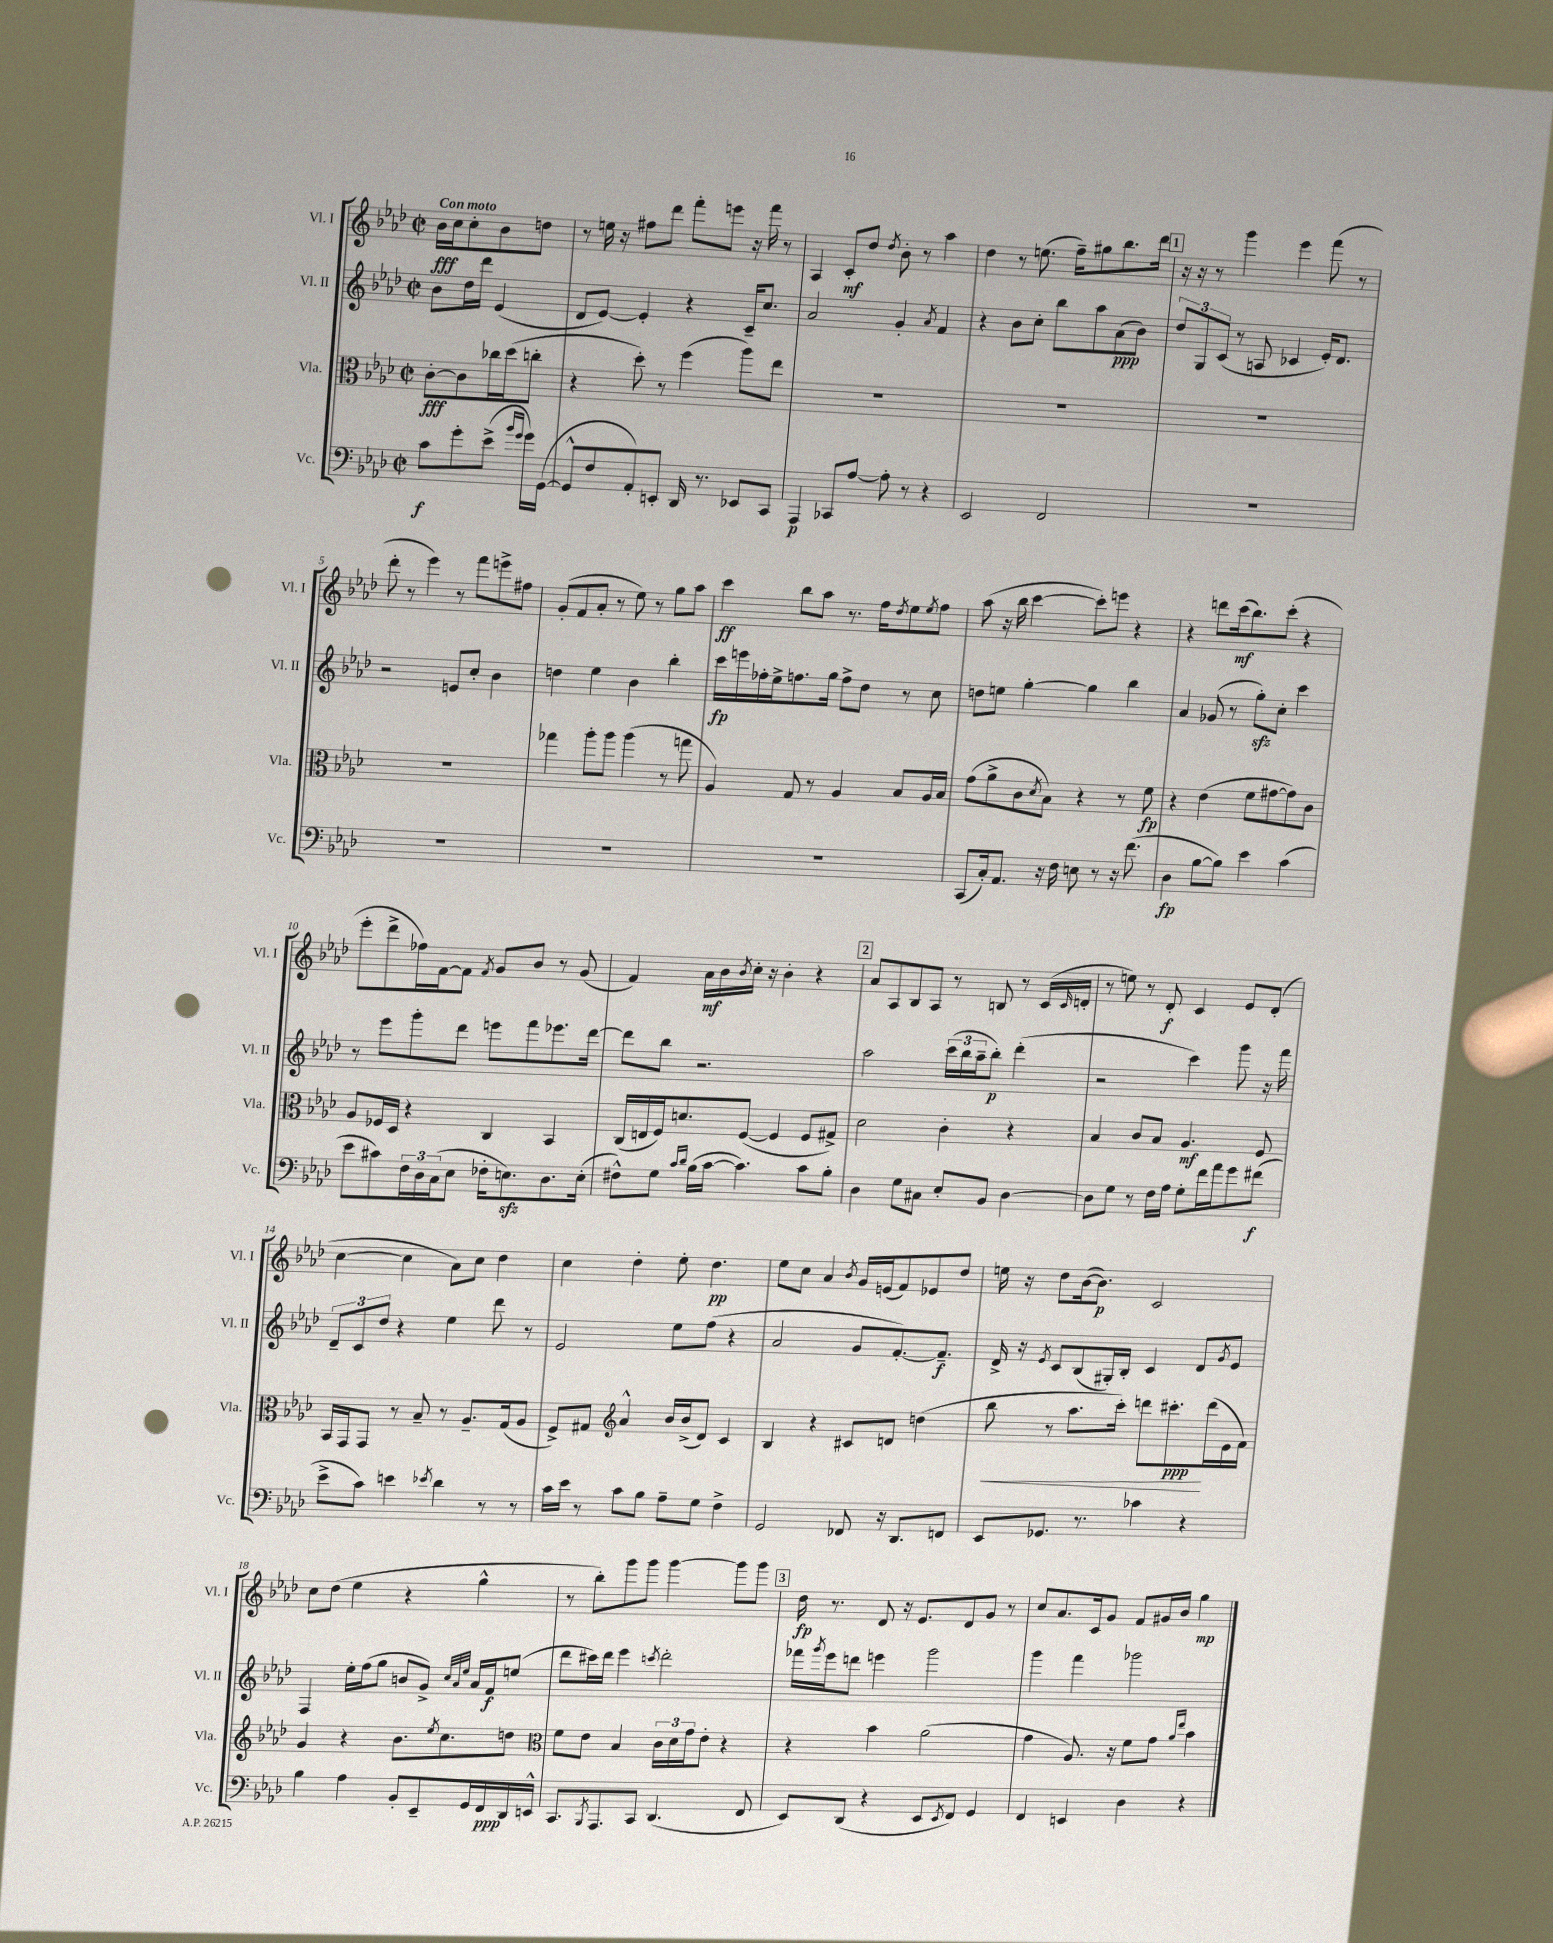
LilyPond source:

<<
\new StaffGroup <<
\new Staff = "s0" \with { instrumentName = "Vl. I" shortInstrumentName = "Vl. I" } {
    \clef treble \key aes \major \defaultTimeSignature \time 2/2 \partial 2 \tempo "Con moto"
    bes'16\fff c''16 c''8-. bes'8 d''8 |
    r8 e''16 r16 fis''8 des'''8 f'''8-. e'''8 r16 f'''16 r8 |
    aes4 c'8-.\mf des''8 \acciaccatura { des''8 } bes'8-. r8 aes''4 |
    des''4 r8 e''8.( f''16--) gis''8 bes''8. des'''16 |
    \mark \markup { \box "1" } r16 r16 r8 g'''4 ees'''4 f'''8( r8 |
    des'''8-. r8 ees'''4) r8 f'''8 e'''8-> fis''8 |
    g'8-.( f'8 aes'8-. r8 ees''8) r8 g''8 aes''8 |
    c'''4\ff bes''8 aes''8 r8. f''16 \acciaccatura { des''8 } ees''8 \acciaccatura { ees''8 } f''8 |
    aes''8( r16 bes''16 c'''4~ c'''8-.) e'''8 r4 |
    r4 d'''8 c'''16\mf( bes''8.) c'''8-.( r4 |
    ees'''8-. des'''8-> fes''16) f'16~ f'8 \acciaccatura { f'8 } g'8 bes'8 r8 g'8( |
    f'4) aes'16\mf bes'16 \acciaccatura { bes'8 } c''16-. r16 bes'4-. r4 |
    \mark \markup { \box "2" } aes'8 aes8 bes8 aes8 r8 b8 r8 c'16( \grace { c'16 } d'16-. |
    r8 e''8) r8 des'8-.\f c'4 ees'8 des'8-.( |
    c''4~ c''4 aes'8) c''8 des''4 |
    c''4 des''4-. ees''8-. des''4.\pp |
    ees''8 c''8 aes'4 \acciaccatura { bes'8 } g'16 e'16( f'8) ees'8 des''8 |
    e''16 r16 des''8 bes'16~( bes'8.\p) c'2 |
    c''8 des''8( ees''4 r4 g''4-^ |
    r8 bes''8-.) g'''8 g'''8 g'''4~ g'''8 g'''8 |
    \mark \markup { \box "3" } des''16\fp r8. des'8 r16 ees'8. des'8 g'8 r8 |
    c''8 aes'8. c'16 g'8 f'8 gis'16 bes'16 g''4\mp \bar "|." |
}
\new Staff = "s1" \with { instrumentName = "Vl. II" shortInstrumentName = "Vl. II" } {
    \clef treble \key aes \major \defaultTimeSignature \time 2/2 \partial 2
    bes'8 des''16 des'''16 ees'4( |
    des'8 ees'8~) ees'4-. r4 c'16-- c''8. |
    aes'2 g'4-. \acciaccatura { aes'8 } f'4 |
    r4 bes'8 c''8-. bes''8 aes''8 aes'8\ppp( bes'8) |
    \mark \markup { \box "1" } \tuplet 3/2 { des''8 g8 c'8( } r8 a8 ces'4 ees'16-.) des'8. |
    r2 e'8 c''8-. bes'4 |
    d''4 ees''4 bes'4 bes''4-. |
    c'''16\fp e'''16 fes''16-. ees''16-> f''8. g''16 f''8-> des''8 r8 c''8 |
    d''8 e''8 g''4~-. g''4 bes''4 |
    aes'4 ges'8( r8 g''8-.\sfz) c''8-. c'''4 |
    r8 ees'''8 g'''8-. des'''8 e'''8 f'''8 ees'''8. des'''16~ |
    des'''8 bes''8 r2. |
    \mark \markup { \box "2" } aes''2 \tuplet 3/2 { c'''16( bes''16 aes''16-- } bes''8-.\p) des'''4-.( |
    r2 c'''4) g'''8 r16 f'''16 |
    \tuplet 3/2 { des'8-- c'8 des''8 } r4 ees''4 des'''8 r8 |
    ees'2 ees''8 f''8( r4 |
    aes'2 g'8 f'8.~-.) f'8.--\f |
    des'16-> r16 \acciaccatura { ees'8 } c'8 bes8( gis16-.) bes16-. c'4 des'8 \acciaccatura { g'8 } ees'8 |
    f4 ees''16-. f''16( g''8 b'8 g'8->) \grace { c''32 aes'32 ees''32 } aes'16 f'16\f e''8( |
    des'''8 cis'''16) des'''16 ees'''4 \acciaccatura { c'''8 } des'''2-. |
    \mark \markup { \box "3" } fes'''16 \acciaccatura { g'''8 } ees'''16 d'''8 e'''4 g'''2 |
    g'''4 f'''4 ges'''2 \bar "|." |
}
\new Staff = "s2" \with { instrumentName = "Vla." shortInstrumentName = "Vla." } {
    \clef alto \key aes \major \defaultTimeSignature \time 2/2 \partial 2
    c'8~-.\fff c'8 ces''16 des''16( c''8-. |
    r4 des''8-.) r8 f''4( aes''8) ees''8 |
    R1 |
    R1 |
    \mark \markup { \box "1" } R1 |
    R1 |
    ges''4 aes''8-. aes''8 aes''4( r8 g''8 |
    aes4) g8 r8 aes4 bes8 aes16 bes16 |
    g'8( aes'8-> c'8 \acciaccatura { des'8 } bes8) r4 r8 f'8\fp |
    r4 ees'4( f'8 gis'8~ gis'8) c'8 |
    aes8 fes16 des16 r4 c4 bes,4 |
    c16( e16 f16) d'8. f8~( f4 f8 gis8->) |
    \mark \markup { \box "2" } des'2 c'4-. r4 |
    bes4 c'8 bes8 aes4.\mf f8 |
    bes,16 g,16 g,8 r8 bes8-- r8 aes8.-- g16( aes8 |
    f8->) gis8 \clef treble aes'4-^ bes'16 bes'16->( des'8) c'4 |
    bes4 r4 cis'8 d'8 d''4( |
    bes''8\< r8 aes''8. c'''16-.) d'''8 cis'''8.-.\ppp\! d'''16( ees'16 f'16) |
    g'4 r4 bes'8. \acciaccatura { ees''8 } c''8. d''8 |
    \clef alto f'8 ees'8 bes4 \tuplet 3/2 { c'16 des'16 g'16 } ees'8-. r4 |
    \mark \markup { \box "3" } r4 bes'4 aes'2( |
    g'4 aes8.) r16 f'8 g'8 \grace { aes'16 ees''16 } bes'4 \bar "|." |
}
\new Staff = "s3" \with { instrumentName = "Vc." shortInstrumentName = "Vc." } {
    \clef bass \key aes \major \defaultTimeSignature \time 2/2 \partial 2
    c'8\f g'8-. ees'8->( \grace { bes'16 g'16 } g'16) g,16~( |
    g,8-^ f8 aes,8-.) e,8-. des,16 r8. ees,8 c,8 |
    aes,,4\p ces,8 aes8~ aes8-. r8 r4 |
    ees,2 f,2 |
    \mark \markup { \box "1" } R1 |
    R1 |
    R1 |
    R1 |
    c,8( c16-.) aes,8. r16 f16 e8 r8 r16 f'8.( |
    des4\fp bes8~ bes8) ees'4 c'4( |
    ees'8 cis'8) \tuplet 3/2 { f16 des16 c16( } ees8 fes16-. e8.\sfz) des8. e16-.( |
    fis8-^) g8 \grace { c'16 des'16 } bes16( c'16~ c'4.) c'8 bes8-. |
    \mark \markup { \box "2" } des4 g8 cis8 ees8-. bes,8 des4~ |
    des8 g8 r8 f16 aes16 g8-. f'16 aes'16 g'8 fis'8\f( |
    ees'8-> c'8) e'4 \acciaccatura { ees'8 } des'4 r8 r8 |
    c'16 ees'16 r8 c'8 bes8 aes8-- g8 f4-> |
    g,2 fes,8 r16 des,8. f,8 |
    ees,8 ges,8. r8. ces'4 r4 |
    bes4 aes4 bes,8-. ees,8-- g,16 f,16\ppp des,16 e,16-^ |
    c,8. \acciaccatura { bes,,8 } aes,,8. c,8 des,4.( f,8 |
    \mark \markup { \box "3" } ees,8) des,8( r4 ees,8 \acciaccatura { ees,8 } f,8) g,4 |
    f,4 e,4 des4 r4 \bar "|." |
}
>>
>>
